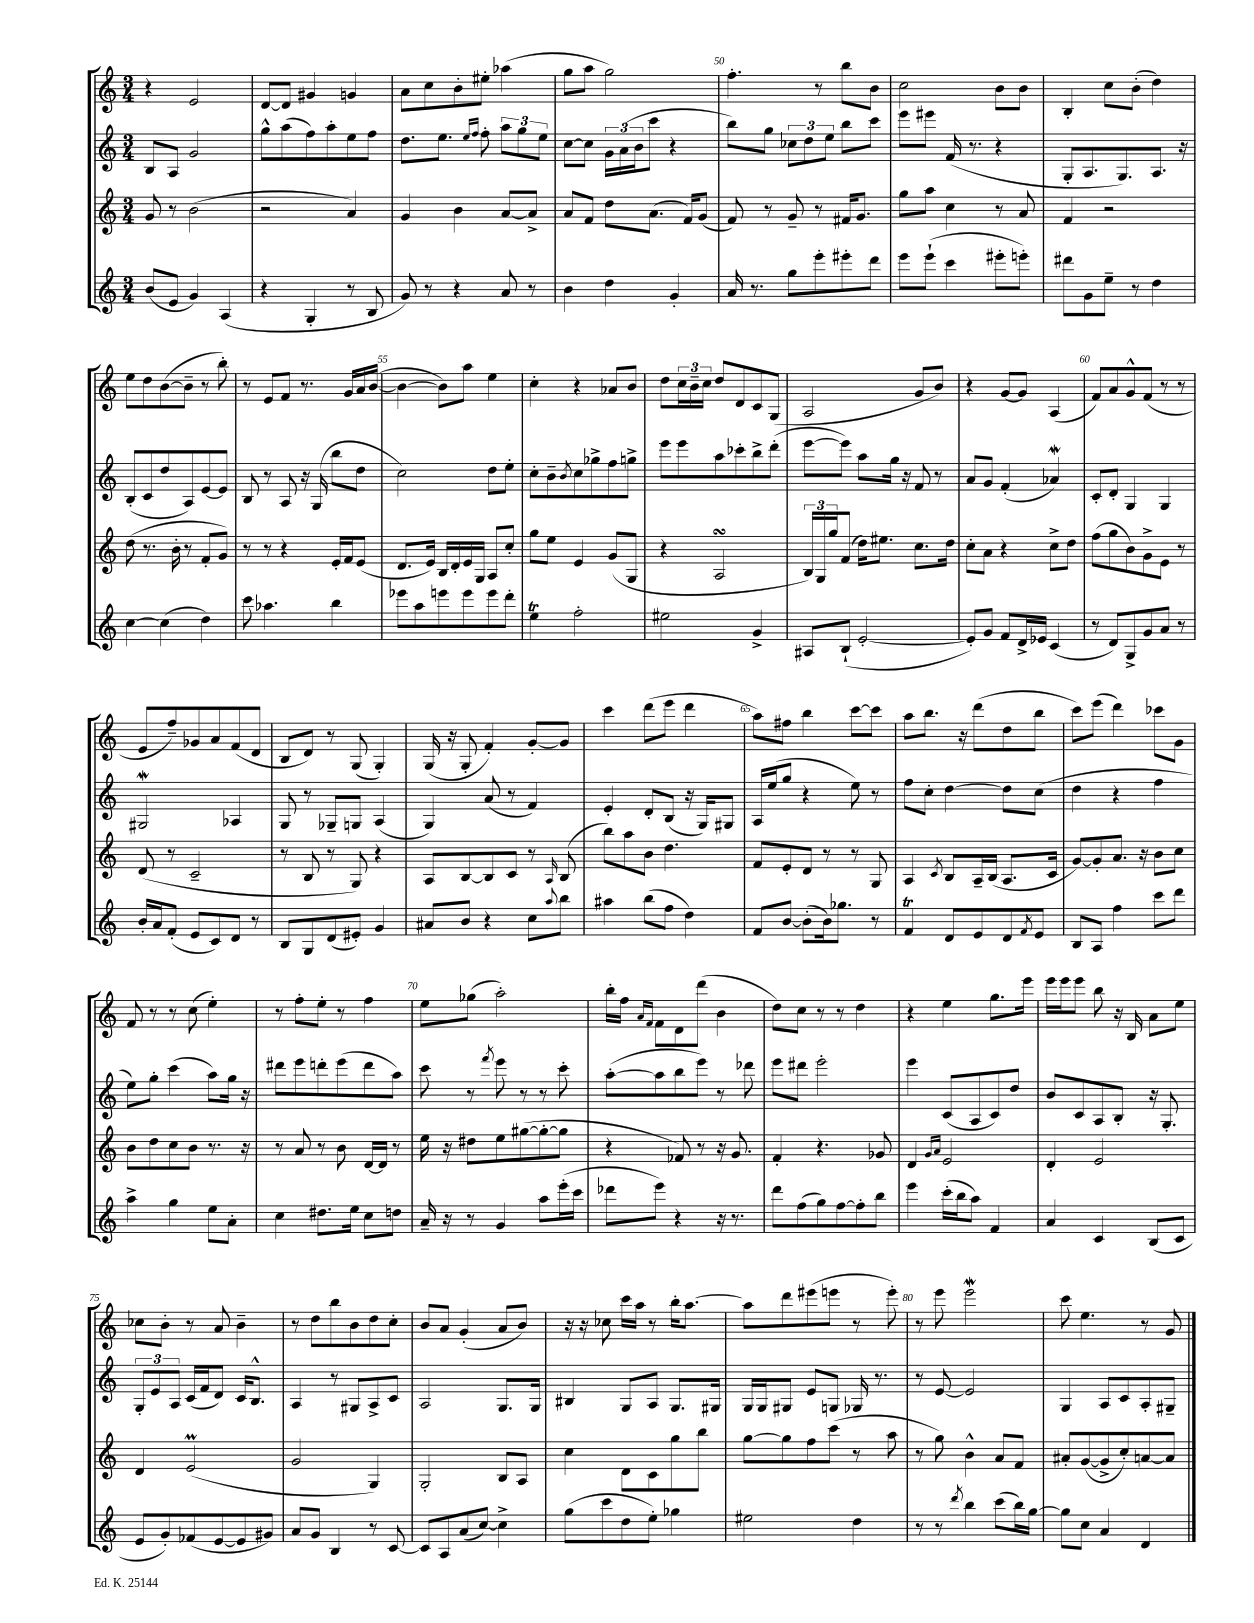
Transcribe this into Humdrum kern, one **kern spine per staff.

**kern	**kern	**kern	**kern
*staff4	*staff3	*staff2	*staff1
*clefG2	*clefG2	*clefG2	*clefG2
*k[]	*k[]	*k[]	*k[]
*M3/4	*M3/4	*M3/4	*M3/4
(8b	8g	8B	4r
8e	8r	8A	.
4g)	(2b	2g	2e
(4A	.	.	.
=	=	=	=
4r	2r	8gg^^	[8d
.	.	(8aa	8d]
4G'	.	8ff)	4g#
.	.	8aa'	.
8r	4a)	8ee	4g
8B	.	8ff	.
=	=	=	=
8g)	4g	8.dd	8a
8r	.	.	8cc
.	.	8.ee	.
4r	4b	.	8b'
.	.	16qqee	.
.	.	16qqff	.
.	.	8ff'	8ee#'
8a	[8a	12aa	(4aa-
.	.	12gg	.
8r	8a^]	.	.
.	.	12ee	.
=	=	=	=
4b	8a	[8cc	8gg
.	8f	8cc]	8aa
4dd	8dd	24g	2gg)
.	.	(24a	.
.	.	24b	.
.	(8.a	8ccc	.
4g'	.	4r	.
.	16f)	.	.
.	(8g	.	.
=	=	=	=
16a	8f)	8bb)	4.ff'
8.r	.	.	.
.	8r	8gg	.
8gg	8g~	12cc-	.
.	.	12dd	.
8eee'	8r	.	8r
.	.	12ee	.
8eee#'	16f#	8bb	8bb
.	8.g	.	.
8ddd	.	8ccc	8b
=	=	=	=
8eee	8gg	8eee	2cc
(8eee`	8aa	8eee#	.
4ccc	4cc	(16f	.
.	.	8.r	.
8eee#'	8r	4r	8b
8eee')	8a	.	8b
=	=	=	=
8ddd#	4f	8G'	4B'
8g	.	8.A	.
8ee~	2r	.	8cc
.	.	8.G)	.
8r	.	.	(8b'
4dd	.	8.A	4dd)
.	.	16r	.
=	=	=	=
[4cc	(8dd	(8B'	8ee
.	8.r	8c	8dd
(4cc]	.	8dd	([8b
.	16b'	.	.
.	8r	8A)	8b~]
4dd)	8f'	[8e	8r
.	8g)	8e]	8bb')
=	=	=	=
8ccc	8r	8B	8r
4.aa-	8r	8r	8e
.	4r	8A	8f
.	.	16r	8.r
.	.	(16G	.
4bb	16e'	8bb	.
.	16f	.	16g
.	(8e	8dd	16a
.	.	.	([16b
=	=	=	=
8eee-	8.d	2cc)	4b_
8aa	.	.	.
.	16e)	.	.
8eee	16B	.	8b])
.	16d'	.	.
8eee	16e	.	8aa
.	16G	.	.
8eee	8A	8dd	4ee
8ddd'	8cc'	8ee'	.
=	=	=	=
4ee	8gg	8cc'	4cc'
.	8ee	8b~	.
.	.	8qb	.
2ff'	4e	8cc	4r
.	.	8gg-^	.
.	(8g	8ff	8a-
.	8G	8gg^	8b
=	=	=	=
2ee#	4r	8eee	8dd
.	.	8eee	24cc
.	.	.	24b~
.	.	.	24cc
.	2A	8aa	8dd
.	.	8ccc-'	8d
4g^	.	8bb^	8c
.	.	(8ddd'	(8G
=	=	=	=
8A#	24B)	[8eee	2A
.	24G	.	.
.	24gg	.	.
(8B`	(8f	8eee])	.
[2e'	16dd)	8aa	.
.	8.ee#	.	.
.	.	16gg	.
.	.	16r	.
.	8.cc	8f	8g
.	.	8r	8b)
.	16dd	.	.
=	=	=	=
8e'])	8cc'	8a	4r
8g	8a	8g	.
8f	4r	(4f'	[8g
16d^	.	.	8g]
16e-	.	.	.
(4c	8cc^	4a-)	(4A
.	8dd	.	.
=	=	=	=
8r	(8ff	8c'	8f)
8d)	8gg	8d'	8a
8G^	8b)	4G	8g^^
8g	8g^	.	(8f
8a	8e	4G	8r
8r	8r	.	8r
=	=	=	=
16b'	(8d	2G#	8e
16a	.	.	.
(8f'	8r	.	8ff~)
8e	2c~	.	8g-
8c)	.	.	8a
8d	.	4A-	(8f
8r	.	.	8d
=	=	=	=
8B	8r	8G	8B
8G	8B	8r	8d)
(8d	8r	8G-~	8r
8e#')	8G)	8G	(8G
4g	4r	(4A	4G')
=	=	=	=
8a#	8A	4G)	(16G
.	.	.	16r
8b	[8B	.	8G'
4r	8B]	(8a	4f')
.	8c	8r	.
8cc	8r	4f)	[8g'
8qqaa	16qqA	.	.
8bb	(8B	.	8g]
=	=	=	=
4aa#	8bb)	4e'	4ccc
.	8aa	.	.
(8bb	8b	8d'	(8ddd
8ff	4.dd	(8B	8eee
4dd)	.	16r	4ddd
.	.	16G)	.
.	.	8G#	.
=	=	=	=
8f	8f	16A	8aa)
.	.	(16ee	.
[8b	8e'	8gg	8ff#
(8b']	8d	4r	4bb
16b)	8r	.	.
8.gg-	.	.	.
.	8r	8ee)	[8ccc
8r	8G	8r	8ccc]
=	=	=	=
4f	4A	8ff	8aa
.	.	8cc'	8.bb
.	8qc	.	.
8d	8B	[4dd	.
.	.	.	16r
8e	16A~	.	(8ddd
.	(16B	.	.
8d	8.A	8dd]	8dd
8qf	.	.	.
8e	.	(8cc	8bb
.	16c	.	.
=	=	=	=
8B	[8g)	4dd	8ccc)
8A	8g']	.	(8eee
4ff	8.a	4r	4ddd)
.	16r	.	.
8ccc	8b	4ff	8ccc-
8ddd	8cc	.	8g
=	=	=	=
4aa^	8b	8ee)	8f
.	8dd	8gg'	8r
4gg	8cc	(4ccc	8r
.	8b	.	(8cc
8ee	8.r	8aa)	4ee')
8a'	.	16gg	.
.	16r	16r	.
=	=	=	=
4cc	8r	8ddd#	8r
.	8a	8eee	8ff'
8.dd#	8r	8ddd'	8ee'
.	8b	(8eee	8r
16ee	.	.	.
8cc	[16d	8ddd	4ff
.	16d]	.	.
8dd	8r	8aa)	.
=	=	=	=
16a~	16ee	8ccc	8ee
16r	16r	.	.
8r	8dd#	8r	(8gg-
.	.	8qfff	.
4g	8ee	8eee	2aa')
.	([8gg#	8r	.
8aa	8gg#'_	8r	.
(16eee'	8gg#]	8ccc'	.
16ccc	.	.	.
=	=	=	=
8ddd-	4r	([8aa'	16bb'
.	.	.	16ff
.	.	.	16qqa
.	.	.	16qqf
8eee)	.	8aa]	8f
4r	8f-)	8bb	8d
.	8r	8eee)	(8ddd
16r	16r	8r	4b
8.r	8.g	.	.
.	.	8ddd-	.
=	=	=	=
8ddd	4f'	8eee	8dd)
(8ff	.	8ddd#	8cc
8gg)	4.r	2eee'	8r
[8ff	.	.	8r
8ff']	.	.	4dd
8bb	8g-	.	.
=	=	=	=
4eee	4d	4eee	4r
.	16qqg	.	.
.	16qqa	.	.
(16ccc'	2e	(8c	4ee
16bb	.	.	.
8aa)	.	8A	.
4f	.	8c)	8.gg
.	.	8dd	.
.	.	.	16eee
=	=	=	=
4a	4d'	8b	16eee
.	.	.	16eee
.	.	8c	8eee
4c	2e	8A	8bb
.	.	8B'	16r
.	.	.	16B
(8B	.	16r	8a
.	.	8.G'	.
8c	.	.	8ee
=	=	=	=
8e	4d	12G'	8cc-
.	.	12e	.
8g')	.	.	8b'
.	.	12A	.
(8f-	(2e	(16c	8r
.	.	16f	.
[8e	.	8d)	8a
8e]	.	16c	4b~
.	.	8.B^^	.
8g#)	.	.	.
=	=	=	=
8a	2g	4A	8r
8g	.	.	8dd
4B	.	8r	8bb
.	.	8G#	8b
8r	4G)	8A^	8dd
[8c	.	8c	8cc'
=	=	=	=
8c]	2G'	2A	8b
8A	.	.	8a
(8a	.	.	(4g'
[8cc)	.	.	.
4cc^]	8B	8.G	8a
.	8A	.	8b)
.	.	16G	.
=	=	=	=
(8gg	4cc	4B#	16r
.	.	.	16r
8ccc	.	.	8cc-
8dd	8d	8G	16ccc
.	.	.	16aa
8ee')	8c	8A	8r
4gg-	8gg	8.G	16bb'
.	.	.	[8.aa
.	8bb	.	.
.	.	16G#	.
=	=	=	=
2ee#	[8gg	16G	8aa]
.	.	16G	.
.	8gg]	8G#	8ddd
.	8ff	8e	(8eee#
.	(8ccc	8G	8eee
4dd	8r	16G-	8r
.	.	8.r	.
.	8aa	.	8eee')
=	=	=	=
8r	8r	8r	8r
8r	8gg)	[8e	8eee
8qddd	.	.	.
4bb	4b^^	2e]	2eee
(8ccc	8a	.	.
16bb)	8f	.	.
[16gg	.	.	.
=	=	=	=
8gg]	8a#'	4G	8ccc
8cc	([8g	.	4.ee
4a	8g^]	8A	.
.	8cc')	8c	.
4d	[8a	8A'	8r
.	8a]	8G#~	8g
==	==	==	==
*-	*-	*-	*-
